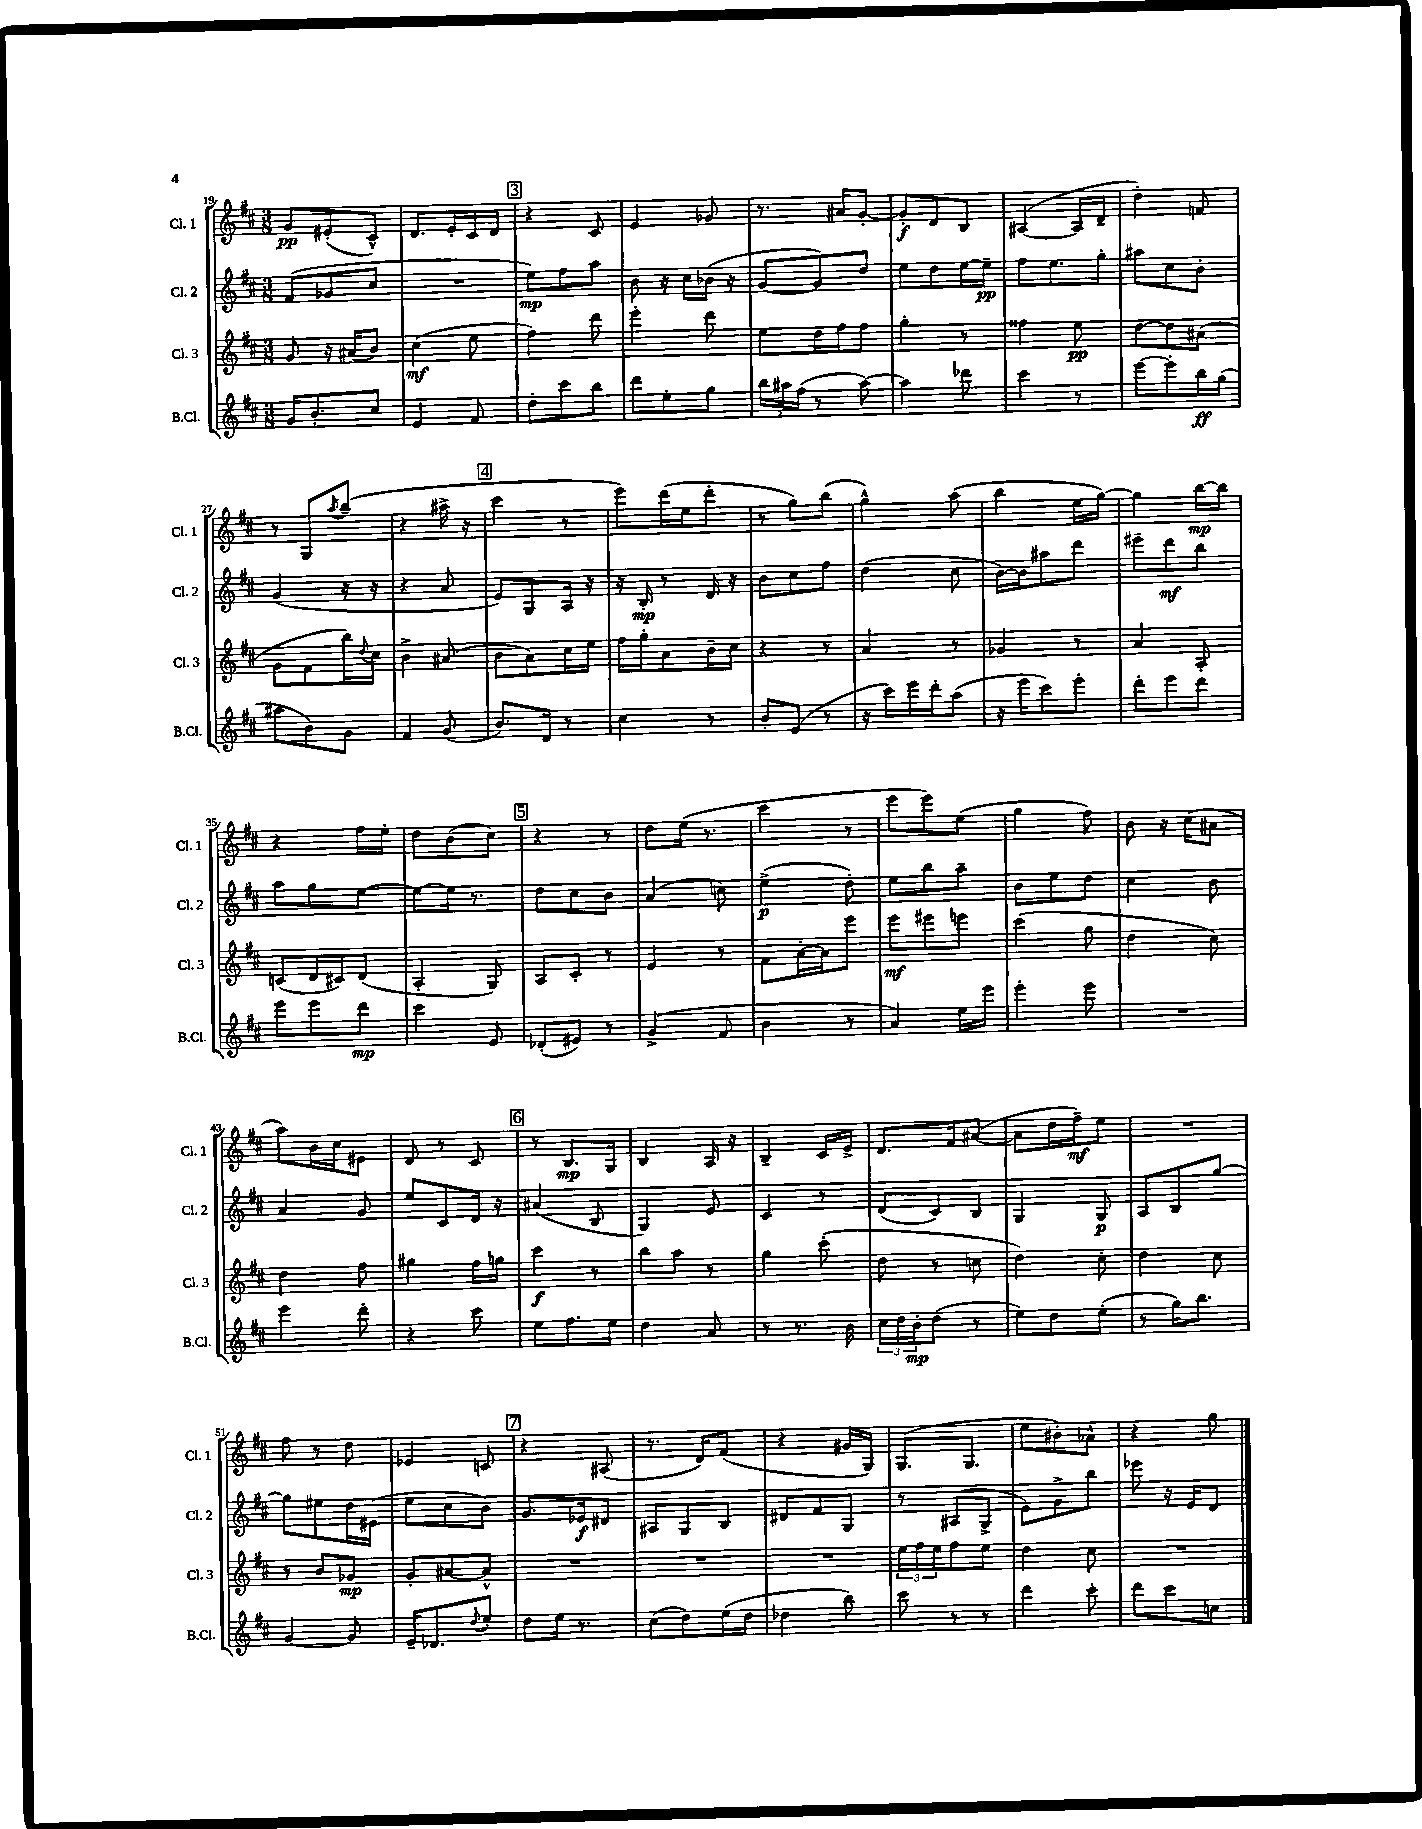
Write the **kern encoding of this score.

**kern	**kern	**kern	**kern
*staff4	*staff3	*staff2	*staff1
*clefG2	*clefG2	*clefG2	*clefG2
*k[f#c#]	*k[f#c#]	*k[f#c#]	*k[f#c#]
*M3/8	*M3/8	*M3/8	*M3/8
16g/LK	8g/	(8f#/L	8g/L
8.b'/	.	.	.
.	16r	8g-/	(8e#'/
.	(16a#/LK	.	.
8cc#/J	8b/J)	8cc#/J	8c#^^/J)
=	=	=	=
4e/	(4cc#\	4.r	8.d/L
.	.	.	16e'/L
8f#/	8ee\	.	16c#/
.	.	.	16d/JJ
=	=	=	=
8dd'\L	4ff#\)	8ee\L)	4r
8ccc#\	.	8ff#\	.
8bb\J	8ddd\	8aa\J	8c#/
=	=	=	=
8ddd\L	4eee'\	8b\	4e/
8ee'\	.	16r	.
.	.	16cc#\LL	.
8gg\J	8ddd\	(16b-\JJ	8g-/
.	.	16r	.
=	=	=	=
24bb\LL	8ee\L	[8g/L	8.r
24aa#\	.	.	.
(24ff#\JJ	.	.	.
8r	16dd\L	8g/])	.
.	16ff#\J	.	16a#/LK
[8aa#\)	8ff#\J	8dd/J	[8g'/J
=	=	=	=
4aa#\]	4gg'\	8ee\L	8g'/]L
.	.	8dd\	8d/
8ddd-\	8r	[16ee\L	8B/J
.	.	16ee~\]JJ	.
=	=	=	=
4ccc#\	4ff##\	8ff#\L	([4A#/
.	.	8.ee\	.
8r	8ee\	.	16A#/]LL
.	.	16gg'\Jk	16d~/JJ
=	=	=	=
[8eee\L	[8dd\L	8aa#\L	4dd'\)
8eee'\]	8dd\]	8cc#\	.
16bb\L	(8a#\J	8b'\J	8f/
(16gg\JJ	.	.	.
=	=	=	=
8aa#\L	8g\L	(4g/	8r
8b\)	8f#\	.	8G/L
.	.	.	8qaa/
8g\J	16bb\L)	16r	(8bb~/J
.	8qqdd/	.	.
.	16cc#\JJ	16r	.
=	=	=	=
4f#/	4b^\	4r	4r
(8g/	(8a#/	8a/	16aa#^\
.	.	.	16r
=	=	=	=
8.b/L)	8b\L	8e/L)	4ccc#\
.	8a\)	8G/	.
16d/Jk	.	.	.
8r	16cc#\L	16A/Jk	8r
.	16ee\JJ	16r	.
=	=	=	=
4cc#\	16ff#\LL	16r	8eee\L)
.	16gg'\J	16B'/	.
.	8a\	8r	(16ddd\L
.	.	.	16ee\J
8r	16b~\L	16d/	8ddd'\J
.	16cc#\JJ	16r	.
=	=	=	=
8b'/L	4r	8b\L	8r
(8e/J	.	8cc#\	8gg\L)
8r	8r	8ff#\J	(8bb\J
=	=	=	=
16r	4a/	(4dd\	4gg^^\)
16ccc#\LL)	.	.	.
16eee\	.	.	.
16ddd'\J	.	.	.
(8aa\J	8r	8cc#\	(8aa\
=	=	=	=
16r	4g-/	[16b\LL)	4bb\
16eee\LK	.	16b\]J	.
8ccc#\)	.	8aa#\	.
8eee'\J	8r	8ddd\J	16ee\LL
.	.	.	[16gg\JJ)
=	=	=	=
8ddd'\L	4a/	8eee#~\L	4gg\]
8eee\	.	8ddd\	.
8ddd\J	8A'/	8bb\J	[16bb\LL
.	.	.	16bb\]JJ
=	=	=	=
8eee\L	(8c/L	8aa\L	4r
8eee\	16d/L	8gg\	.
.	16c#/J)	.	.
8ddd\J	(8d/J	[8ee\J	16ff#\LL
.	.	.	16ee'\JJ
=	=	=	=
4ccc#\	4A'/	8ee\_L	8dd\L
.	.	16ee\]Jk	(8b\
.	.	8.r	.
8e/	8G/)	.	8cc#\J)
=	=	=	=
(8d-'/L	8A/L	8dd\L	4r
8e#/J)	8c#'/J	8cc#\	.
8r	8r	8b\J	8r
=	=	=	=
(4g^/	4e/	(4a/	8dd\L
.	.	.	(16ee\Jk
.	.	.	8.r
8f#/	8r	8cc\)	.
=	=	=	=
4b\	8f#\L	(4ee^\	4ccc#\
.	[16a'\L	.	.
.	16a\]J	.	.
8r	8eee\J	8dd'\)	8r
=	=	=	=
4a/)	8eee\L	8ee\L	8eee\L
.	8eee#\	8bb\	8eee\)
16ee\LL	8eee\J	8aa~\J	(8ee\J
16eee\JJ	.	.	.
=	=	=	=
4eee'\	(4ccc#\	8b\L	4gg\
.	.	8ee\	.
8eee\	8gg\	8dd\J	8ff#\)
=	=	=	=
4.r	4dd\	4cc#\	8b\
.	.	.	16r
.	.	.	(16cc#\LK
.	8cc#\)	8b\	8a#\J
=	=	=	=
4eee\	4dd\	4a/	8aa\L)
.	.	.	16b\L
.	.	.	16cc#\J
8ddd'\	8ff#\	8g/	8e#\J
=	=	=	=
4r	4gg#\	8ee/L	8d/
.	.	8c#/	8r
8ccc#\	16ff#\LL	16d/Jk	8c#/
.	16gg\JJ	16r	.
=	=	=	=
8ee\L	4ccc#\	(4a#/	8r
8.ff#\	.	.	8.B/L
.	8r	8B/	.
16ee\Jk	.	.	16G/Jk
=	=	=	=
4dd\	8bb\L	4G/)	4B/
.	8aa\J	.	.
8a/	8r	8e/	16A/
.	.	.	16r
=	=	=	=
8r	4gg\	4c#/	4B~/
8.r	.	.	.
.	(8ccc#'\	8r	16c#/LL
16b\	.	.	16e^/JJ
=	=	=	=
24cc#\LL	8dd\	(8d/L	8.d/L
24dd\	.	.	.
24b'\J	.	.	.
(8dd\J	8r	8c#/)	.
.	.	.	16f#/k
8r	8cc\	8B/J	([8a#/J
=	=	=	=
8ee\L)	4dd\)	4G/	8a#\]L
8dd\	.	.	16dd\L
.	.	.	16ff#~\J)
(8ee'\J	8cc#'\	8G/	8ee\J
=	=	=	=
8r	4dd\	8A/L	4.r
16gg\LK)	.	8B/	.
8.bb\J	.	.	.
.	8cc#\	[8gg/J	.
=	=	=	=
[4g/	8r	8gg\]L	8ff#\
.	8b/L	8ee#\	8r
8g/]	8g-/J	16dd\L	8dd\
.	.	(16e#\JJ	.
=	=	=	=
16e~/LK	8g'/L	8ee\L	4e-/
8.d-/	.	.	.
.	[8a#/	8cc#\	.
8qqdd/	.	.	.
8ee'/J	8a#^^/]J	8b\J)	8c/
=	=	=	=
8dd\L	4.r	8.g/L	4r
16ee\Jk	.	.	.
8.r	.	16e-/k	.
.	.	8d#/J	(8A#/
=	=	=	=
(8cc#\L	4.r	8A#/L	8.r
8dd\)	.	8G/	.
.	.	.	16d/LK)
(16ee\L	.	8B/J	(8f#/J
16dd\JJ	.	.	.
=	=	=	=
4dd-\	4.r	8d#/L	4r
.	.	8f#/	.
8bb\)	.	8G/J	16g#/LL
.	.	.	16G/JJ)
=	=	=	=
8ccc#\	24ee\LL	8r	(8.G/L
.	24ff#\	.	.
.	24ee\J	.	.
8r	8ff#\	(8A#/L	.
.	.	.	8.G/J
8r	8ee\J	8G^/J	.
=	=	=	=
4ddd\	4dd\	8e\L)	8ee\L
.	.	8g^\	8b#'\)
8ccc#'\	8cc#\	8bb\J	8a-^^\J
=	=	=	=
8ddd\L	4.r	8eee-\	4r
8ccc#\	.	16r	.
.	.	16e/LK	.
8cc\J	.	8d/J	8gg\
==	==	==	==
*-	*-	*-	*-
